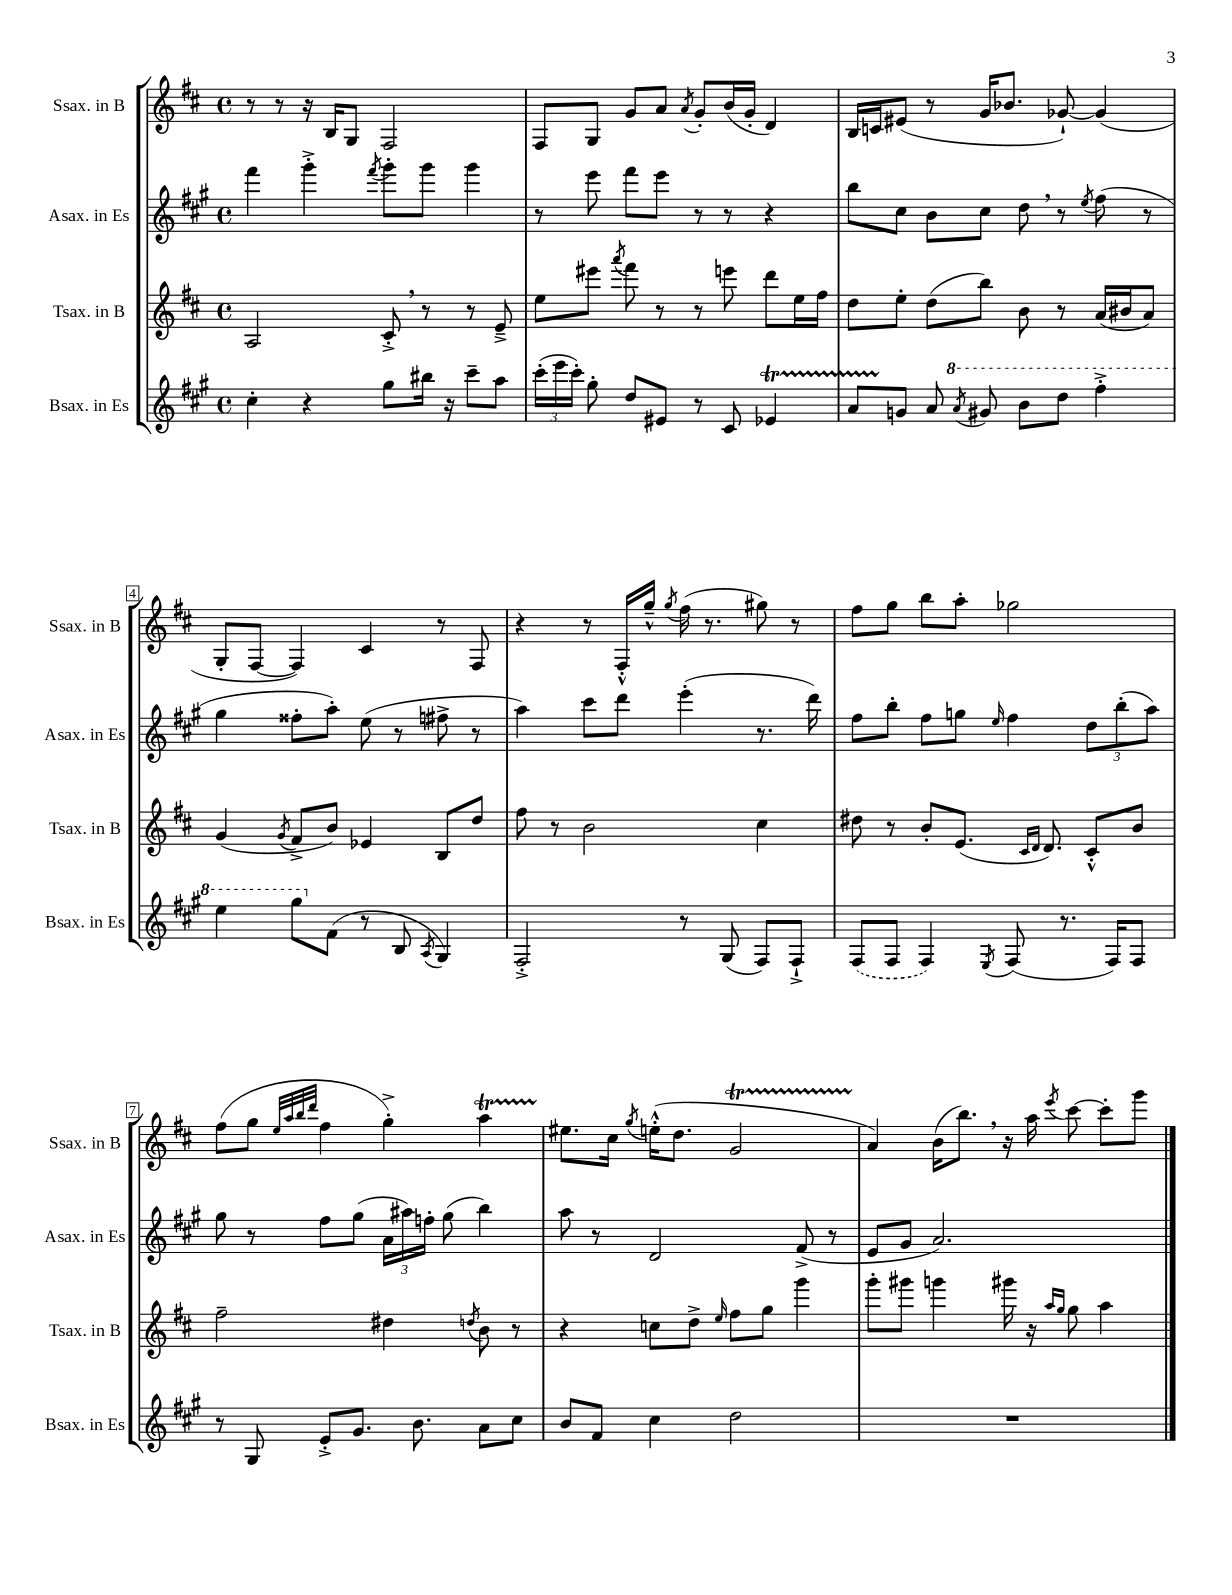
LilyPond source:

<<
\new StaffGroup <<
\new Staff = "s0" \with { instrumentName = "Ssax. in B" shortInstrumentName = "Ssax. in B" } {
    \clef treble \key d \major \defaultTimeSignature \time 4/4
    \autoBeamOff r8 r8 r16 b16[ g8] fis2 |
    fis8[ g8] g'8[ a'8] \acciaccatura { a'8 } g'8[-. b'16( g'16]-. d'4) |
    b16[ c'16 eis'8]( r8 g'16[ bes'8.] ges'8~-!) ges'4( |
    g8[-. fis8]~ fis4) cis'4 r8 fis8 |
    r4 r8 fis16[-.-^ g''16]---^ \acciaccatura { g''8 } fis''16( r8. gis''8) r8 |
    fis''8[ g''8] b''8[ a''8]-. ges''2 |
    fis''8[( g''8] \grace { e''32[ a''32 b''32 d'''32] } fis''4 g''4-.->) a''4\startTrillSpan |
    eis''8.[\stopTrillSpan cis''16] \acciaccatura { g''8 } e''16[-.-^( d''8.] g'2\startTrillSpan |
    a'4\stopTrillSpan) b'16[( b''8.]) \breathe r16 a''16 \acciaccatura { e'''8 } cis'''8~ cis'''8[-. g'''8] \bar "|." |
}
\new Staff = "s1" \with { instrumentName = "Asax. in Es" shortInstrumentName = "Asax. in Es" } {
    \clef treble \key a \major \defaultTimeSignature \time 4/4
    \autoBeamOff fis'''4 gis'''4-.-> \acciaccatura { fis'''8 } gis'''8[-. gis'''8] gis'''4 |
    r8 e'''8 fis'''8[ e'''8] r8 r8 r4 |
    b''8[ cis''8] b'8[ cis''8] d''8 \breathe r8 \acciaccatura { e''8 } fis''8( r8 |
    gis''4 fisis''8[-. a''8]-.) e''8( r8 fis''8-> r8 |
    a''4) cis'''8[ d'''8] e'''4-.( r8. d'''16) |
    fis''8[ b''8]-. fis''8[ g''8] \grace { e''16 } fis''4 \tuplet 3/2 { d''8[ b''8-.( a''8]) } |
    gis''8 r8 fis''8[ gis''8]( \tuplet 3/2 { a'16[ ais''16) f''16]-. } gis''8( b''4) |
    a''8 r8 d'2 fis'8->( r8 |
    e'8[ gis'8] a'2.) \bar "|." |
}
\new Staff = "s2" \with { instrumentName = "Tsax. in B" shortInstrumentName = "Tsax. in B" } {
    \clef treble \key d \major \defaultTimeSignature \time 4/4
    \autoBeamOff a2 cis'8-.-> \breathe r8 r8 e'8---> |
    e''8[ eis'''8] \acciaccatura { a'''8 } fis'''8 r8 r8 e'''8 d'''8[ e''16 fis''16] |
    d''8[ e''8]-. d''8[( b''8]) b'8 r8 a'16[( bis'16 a'8]) |
    g'4( \acciaccatura { g'8 } fis'8[-> b'8]) ees'4 b8[ d''8] |
    fis''8 r8 b'2 cis''4 |
    dis''8 r8 b'8[-. e'8.]( \grace { cis'16[ d'16] } d'8.) cis'8[-.-^ b'8] |
    fis''2-- dis''4 \acciaccatura { d''8 } b'8 r8 |
    r4 c''8[ d''8]-> \grace { e''16 } fis''8[ g''8] g'''4 |
    g'''8[-. gis'''8] g'''4 gis'''16 r16 \grace { a''16[ g''16] } g''8 a''4 \bar "|." |
}
\new Staff = "s3" \with { instrumentName = "Bsax. in Es" shortInstrumentName = "Bsax. in Es" } {
    \clef treble \key a \major \defaultTimeSignature \time 4/4
    \autoBeamOff cis''4-. r4 gis''8[ bis''16] r16 cis'''8[-- a''8] |
    \tuplet 3/2 { cis'''16[-.( e'''16 cis'''16]-.) } gis''8-. d''8[ eis'8] r8 cis'8 ees'4\startTrillSpan |
    a'8[ g'8]\stopTrillSpan a'8 \ottava #1 \acciaccatura { a''8 } gis''!8 b''8[ d'''8] fis'''4-.-> |
    e'''4 gis'''8[ \ottava #0 fis'8]( r8 b8 \acciaccatura { a8 } gis4) |
    fis2-.-> r8 gis8( fis8[) fis8]-!-> |
    \once \slurDashed fis8[( fis8] fis4) \acciaccatura { e8 } fis8( r8. fis16[) fis8] |
    r8 gis8 e'8[-.-> gis'8.] b'8. a'8[ cis''8] |
    b'8[ fis'8] cis''4 d''2 |
    R1 \bar "|." |
}
>>
>>
\layout { \context { \Score \override BarNumber.stencil = #(make-stencil-boxer 0.1 0.3 ly:text-interface::print) } }
